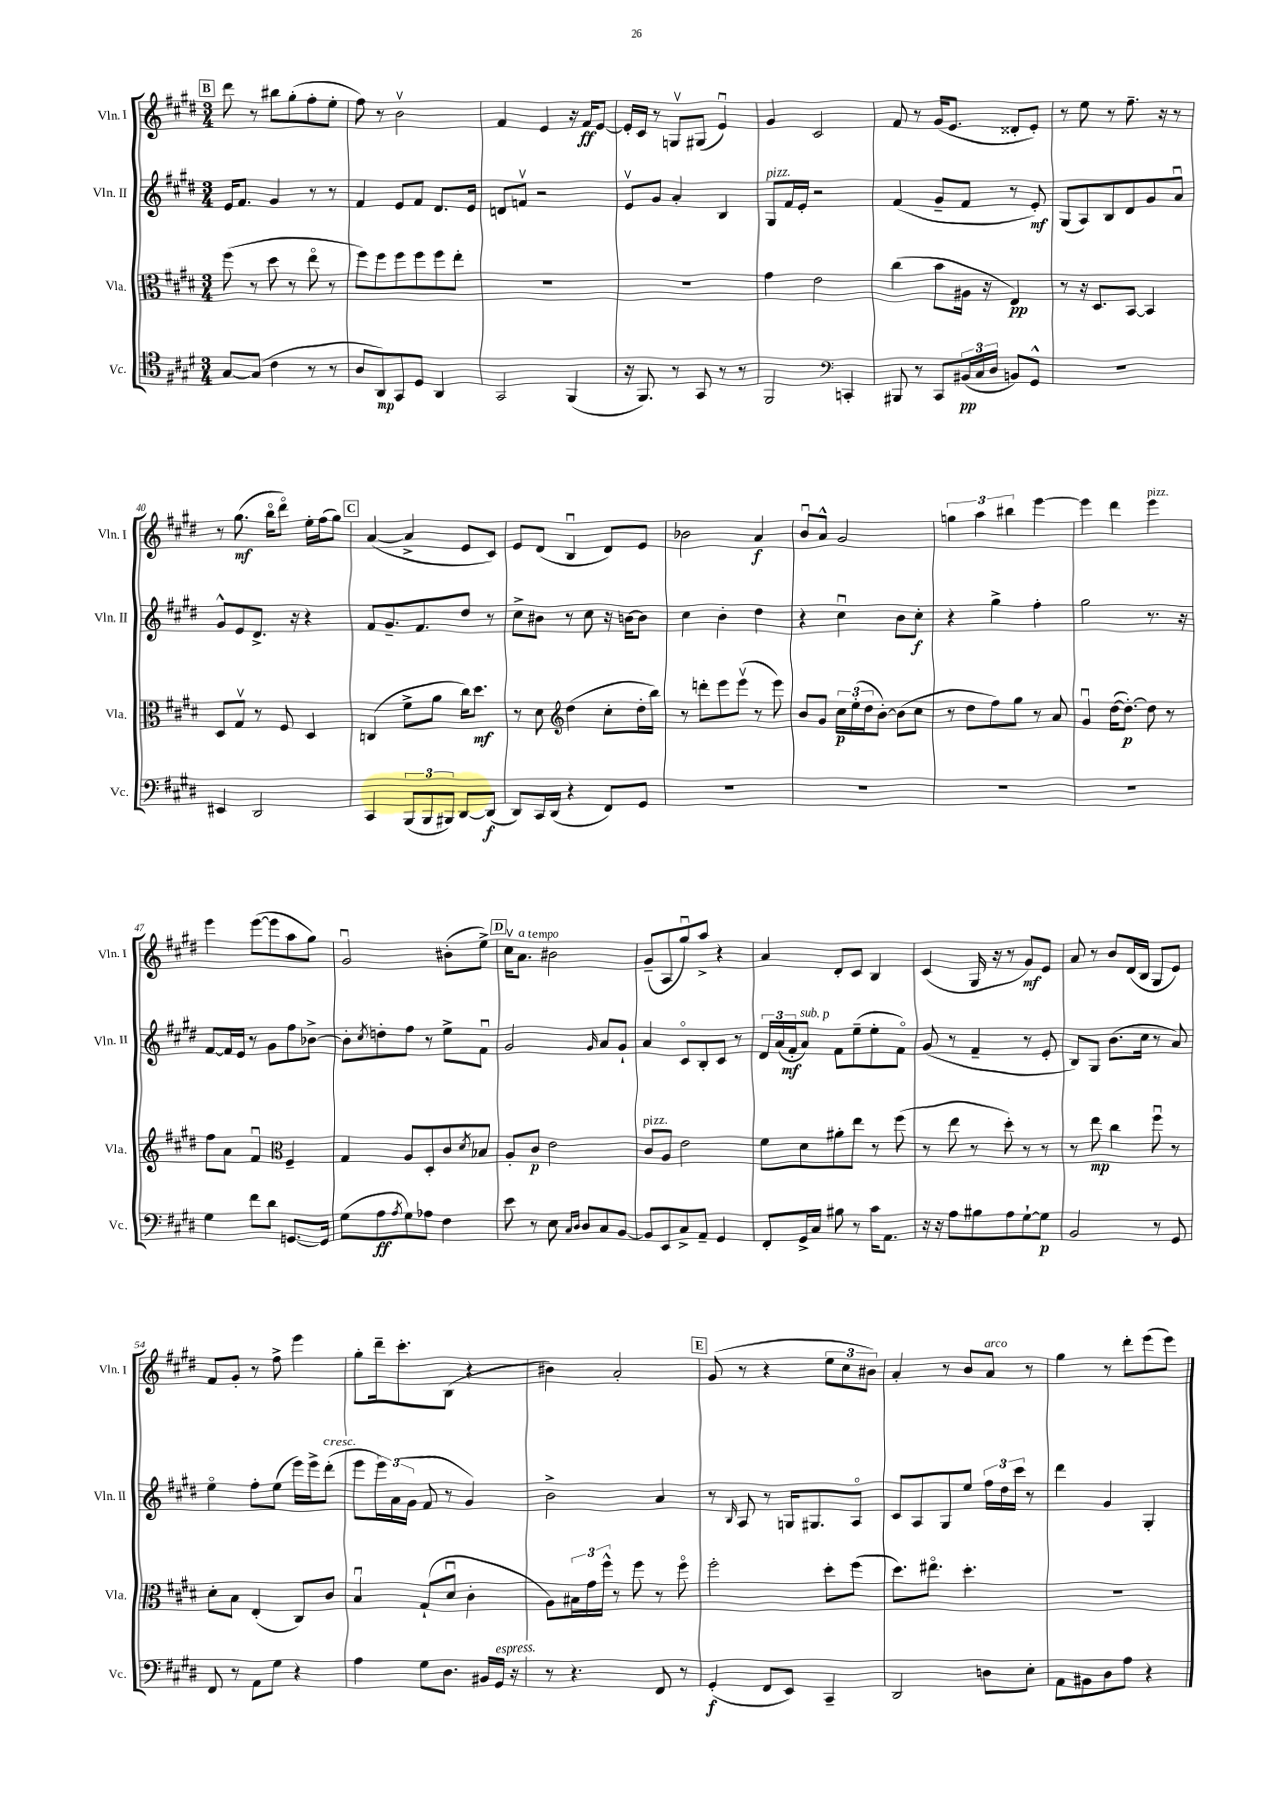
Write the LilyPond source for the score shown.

<<
\new StaffGroup <<
\new Staff = "s0" \with { instrumentName = "Vln. I" shortInstrumentName = "Vln. I" } {
    \clef treble \key e \major \numericTimeSignature \time 3/4
    \mark \markup { \box "B" } dis'''8 r8 bis''8 gis''8-.( fis''8-. e''8-. |
    fis''8) r8 b'2\upbow |
    fis'4 e'4 r16 fis'16\ff e'8~ |
    e'16-. cis'16 r8 g8\upbow gis8( e'4\downbow) |
    gis'4 cis'2 |
    fis'8 r8 gis'16( e'8. disis'8-. e'8-.) |
    r8 e''8 r8 fis''8.-- r16 r8 |
    r8 gis''8.\mf( b''16\flageolet dis'''8\flageolet) e''16-. fis''16( gis''8) |
    \mark \markup { \box "C" } a'4~( a'4-> e'8 cis'8) |
    e'8 dis'8( b4\downbow dis'8) e'8 |
    bes'2 a'4\f |
    b'8\downbow a'8-^ gis'2 |
    \tuplet 3/2 { g''4 a''4 bis''4 } e'''4~ |
    e'''4 dis'''4 e'''4^\markup { \italic "pizz." } |
    e'''4 e'''8~( e'''8 a''8 gis''8) |
    gis'2\downbow bis'8-.( e''8->) |
    \mark \markup { \box "D" } cis''16\upbow a'8.^\markup { \italic "a tempo" } bis'2 |
    gis'8--( a8 gis''8\downbow) a''8-> r4 |
    a'4 dis'8-. cis'8 b4 |
    cis'4( gis16 r16 r8 gis'8\mf) e'8 |
    a'8 r8 b'8 dis'16( b16 gis8 e'8) |
    fis'8 gis'8-. r8 fis''8-> e'''4 |
    gis''8-. dis'''16-- cis'''8.-. b8( r4 |
    bis'4) a'2-. |
    \mark \markup { \box "E" } gis'8( r8 r4 \tuplet 3/2 { e''8 cis''8 bis'8) } |
    a'4-. r8 b'8 a'8^\markup { \italic "arco" } r8 |
    gis''4 r8 dis'''8-. e'''8( e'''8) \bar "|." |
}
\new Staff = "s1" \with { instrumentName = "Vln. II" shortInstrumentName = "Vln. II" } {
    \clef treble \key e \major \numericTimeSignature \time 3/4
    \mark \markup { \box "B" } e'16 fis'8. gis'4 r8 r8 |
    fis'4 e'8 fis'8 dis'8. e'16 |
    d'8 f'8\upbow r2 |
    e'8\upbow gis'8 a'4-. b4 |
    gis8^\markup { \italic "pizz." } fis'16 e'16-. r2 |
    fis'4( gis'8-- fis'8 r8 e'8-.\mf) |
    gis8( a8) b8 dis'8 gis'8 a'8\downbow |
    gis'8-^ e'8 dis'8.-> r16 r4 |
    \mark \markup { \box "C" } fis'8 gis'8.-- fis'8. dis''8 r8 |
    cis''8-> bis'8 r8 cis''8 r16 b'16~ b'8 |
    cis''4 b'4-. dis''4 |
    r4 cis''4\downbow b'8 cis''8-.\f |
    r4 gis''4-> fis''4-. |
    gis''2 r8. r16 |
    fis'8~ fis'16 e'16 r8 gis'8 fis''8 bes'8~-> |
    bes'8-. \acciaccatura { cis''8 } d''8-. fis''8 r8 e''8-> fis'8\downbow |
    \mark \markup { \box "D" } gis'2 \grace { gis'16 } a'8 gis'8-! |
    a'4 cis'8\flageolet b8-. cis'8 r8 |
    \tuplet 3/2 { dis'16 a'16( fis'16-.\mf } a'8^\markup { \italic "sub. p" }) fis'8 e''8--( e''8-. fis'8\flageolet) |
    gis'8( r8 fis'4-- r8 e'8-. |
    b8) gis8 b'8.( cis''16 r8 a'8) |
    e''4\flageolet fis''8-. e''8( e'''16) e'''16-> dis'''8-.^\markup { \italic "cresc." }( |
    e'''8 \tuplet 3/2 { e'''16) a'16( gis'16 } fis'8 r8 gis'4) |
    b'2-> a'4 |
    \mark \markup { \box "E" } r8 \grace { b16 } a8 r8 g16 gis8. a8\flageolet |
    cis'8 a8 gis8 e''8 \tuplet 3/2 { fis''16 dis''16 cis'''16 } r8 |
    dis'''4 gis'4 gis4-. \bar "|." |
}
\new Staff = "s2" \with { instrumentName = "Vla." shortInstrumentName = "Vla." } {
    \clef alto \key e \major \numericTimeSignature \time 3/4
    \mark \markup { \box "B" } fis''8( r8 dis''8 r8 e''8\flageolet r8 |
    fis''8) fis''8 fis''8 fis''8 fis''8 e''8-. |
    R2. |
    R2. |
    gis'4 e'2 |
    cis''4( b'8 ais16 r16 e4\pp) |
    r8 r16 dis8. b,8~ b,4 |
    dis8 gis8\upbow r8 fis8 dis4 |
    \mark \markup { \box "C" } c4( fis'8-> a'8 cis''16) dis''8.\mf |
    r8 dis'8 \clef treble dis''4( cis''8-. dis''16-. b''16) |
    r8 d'''8-. e'''8 e'''8\upbow( r8 e'''8) |
    b'8 gis'8 \tuplet 3/2 { cis''16\p e''16-.( dis''16 } b'8~-.) b'8( cis''8 |
    r8 dis''8 fis''8) gis''8 r8 a'8 |
    gis'4\downbow dis''16~( dis''8.~-.\p) dis''8 r8 |
    fis''8 a'8 fis'4\downbow \clef alto fis4-- |
    gis4 a8 dis8-. cis'8 \acciaccatura { dis'8 } bes8 |
    \mark \markup { \box "D" } a8-. cis'8\p e'2 |
    cis'8^\markup { \italic "pizz." } a8 e'2 |
    fis'8 dis'8 ais'8-. e''8 r8 fis''8( |
    r8 e''8 r8 dis''8-.) r8 r8 |
    r8 e''8\mp cis''4 fis''8\downbow r8 |
    dis'8-. b8 e4-.( cis8) cis'8 |
    b4\downbow gis8-!( dis'8\downbow cis'4-. |
    a8) \tuplet 3/2 { bis16 gis'16 fis''16-^ } r8 fis''8 r8 fis''8\flageolet |
    \mark \markup { \box "E" } fis''2-. dis''8-. fis''8( |
    dis''8.) eis''8.\flageolet dis''4.-. |
    R2. \bar "|." |
}
\new Staff = "s3" \with { instrumentName = "Vc." shortInstrumentName = "Vc." } {
    \clef tenor \key e \major \numericTimeSignature \time 3/4
    \mark \markup { \box "B" } gis8~ gis8( cis'4 r8 r8 |
    a8 a,8\mp) gis,8 dis8 a,4 |
    gis,2 fis,4( |
    r16 fis,8.) r8 gis,8 r8 r8 |
    fis,2 \clef bass c,4-. |
    bis,,8 r8 cis,8 \tuplet 3/2 { bis,16\pp( cis16 dis16 } b,8) gis,8-^ |
    R2. |
    eis,4 dis,2 |
    \mark \markup { \box "C" } cis,4 \tuplet 3/2 { b,,8( b,,8 bis,,8) } dis,8~ dis,8\f( |
    dis,8) cis,16 dis,16( r4 fis,8) gis,8 |
    R2. |
    R2. |
    R2. |
    R2. |
    gis4 fis'8 dis'8 g,8.~ g,16 |
    gis8( a8\ff \acciaccatura { a8 } gis8) aes8 fis4 |
    \mark \markup { \box "D" } e'8 r8 e8 \grace { cis16 dis16 } dis8 cis8 b,8~ |
    b,8 e,8 cis8-> a,8-- gis,4 |
    fis,8-. gis,16-> cis16 bis8 r8 cis'16 a,8. |
    r16 r16 a8 bis8 a8 gis8~-! gis8\p |
    b,2 r8 gis,8 |
    fis,8 r8 a,8 gis8 r4 |
    a4 gis8 dis8. bis,16 gis,16^\markup { \italic "espress." } r16 |
    r8 r4. fis,8 r8 |
    \mark \markup { \box "E" } gis,4-.\f( fis,8 e,8) cis,4-- |
    dis,2 d8 e8-. |
    a,8 bis,8 dis8 a8 r4 \bar "|." |
}
>>
>>
\layout { \context { \Score currentBarNumber = #33 } }
